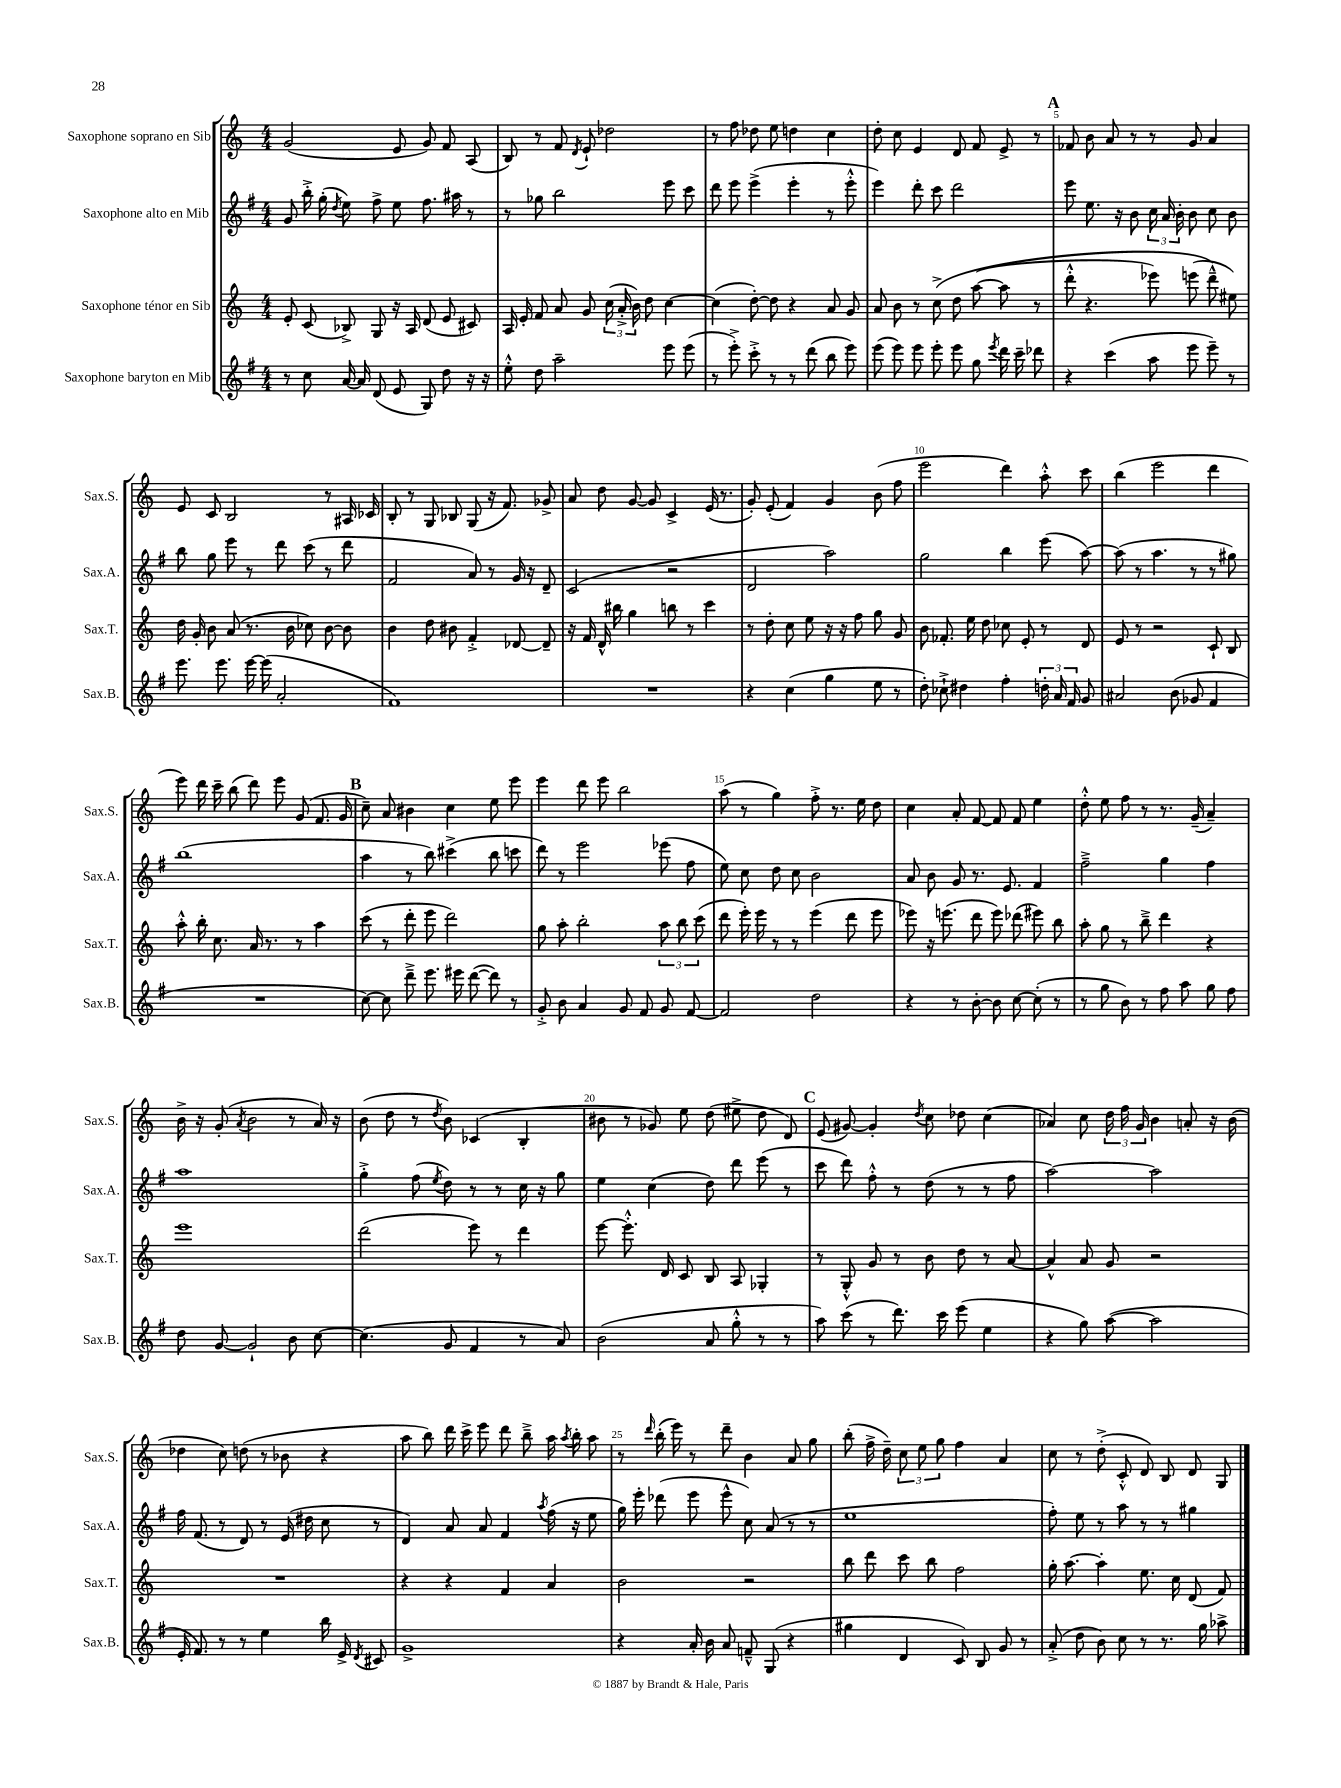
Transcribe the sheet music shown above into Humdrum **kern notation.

**kern	**kern	**kern	**kern
*staff4	*staff3	*staff2	*staff1
*clefG2	*clefG2	*clefG2	*clefG2
*k[f#]	*k[]	*k[f#]	*k[]
*M4/4	*M4/4	*M4/4	*M4/4
8r	8e'/	8g/	(2g/
8cc\	(8c/	16bb'^\	.
.	.	(16gg'\	.
.	.	8qdd/	.
[16a/	8B-^/)	8ee\)	.
16a/]	.	.	.
(8d/	8G/	8ff#^\	.
8e/	16r	8ee\	8e/
.	16A/	.	.
8G/)	(8d/	8.ff#\	8g/)
8dd\	8e/	.	8f/
.	.	16aa#\	.
16r	8c#/)	8r	(8A/
16r	.	.	.
=	=	=	=
8ee'^^\	16A/	8r	8B/)
.	16e'/	.	.
8dd\	8f/	8gg-\	8r
2aa~\	8a/	2bb\	8f/
.	.	.	8qd/
.	8g/	.	8e`/
.	(24cc\	.	2dd-\
.	24a'^/	.	.
.	24b\)	.	.
.	8dd\	.	.
8eee\	[4cc\	8eee\	.
(8eee\	.	8ccc\	.
=	=	=	=
8r	(4cc\]	8ddd\	8r
8eee'^\)	.	8eee\	8ff\
8ccc'^\	[8dd'\)	(4eee^\	8dd-\
8r	8dd\]	.	8ee\
8r	4r	4eee'\	4dd\
(8ddd\	.	.	.
8bb\	8a/	8r	4cc\
8eee\)	8g/	8eee'^^\	.
=	=	=	=
(8eee\	8a/	4eee\)	8dd'\
8eee\)	8b\	.	8cc\
8eee\	8r	8ddd'\	4e/
8eee'\	&(8cc^\	8ccc\	.
8eee\	8dd\	2ddd\	8d/
8gg\	([8aa\	.	8f/
8qeee/	.	.	.
16ddd\	8aa\]	.	8e^/
16ccc~\	.	.	.
8ddd-\	8r	.	8r
=	=	=	=
4r	8ddd'^^\	8eee\	8f-/
.	4.r	8.ee\	8b\
(4ccc\	.	.	8a/
.	.	16r	.
.	.	8b\	8r
8aa\	8eee-\)	24cc\	8r
.	.	24a/	.
.	.	24b'\	.
8eee\	(8eee\	8b\	8g/
8eee~\)	8ddd~^^\&)	8cc\	4a/
8r	8ee#\)	8b\	.
=	=	=	=
8.eee\	16dd\	8bb\	8e/
.	16g'/	.	.
.	8b\	8gg\	8c/
8.eee\	.	.	.
.	(8a/	8eee\	2B/
[16eee\	8.r	8r	.
(16eee\]	.	.	.
2a'/	.	8ddd\	.
.	16b\	.	.
.	8cc-\)	(8ccc\	.
.	[8b\	8r	8r
.	8b\]	8ddd\	16A#/
.	.	.	16c-/
=	=	=	=
1f#)	4b\	2f#/	8B'/
.	.	.	8r
.	8dd\	.	8G/
.	8b#\	.	8B-/
.	4f'^/	8a/)	(8G/
.	.	8r	16r
.	.	.	8.f/)
.	[8d-/	16g/	.
.	.	16r	.
.	8d-~/]	8d~/	8g-^/
=	=	=	=
1r	16r	(2c/	8a/
.	16f/	.	.
.	16d^^/	.	8dd\
.	16bb#\	.	.
.	4gg\	.	[8g/
.	.	.	8g/]
.	8bb\	2r	4c^/
.	8r	.	.
.	4ccc\	.	(16e/
.	.	.	8.r
=	=	=	=
4r	8r	2d/	8g'/)
.	8dd'\	.	(8e'/
(4cc\	8cc\	.	4f/)
.	8ee\	.	.
4gg\	16r	2aa\)	4g/
.	16r	.	.
.	8ff\	.	.
8ee\	8gg\	.	(8b\
8r	8g/	.	8ff\
=	=	=	=
8dd'\)	8b\	2gg\	2eee\
8cc-`^\	8.f-'/	.	.
4dd#\	.	.	.
.	16ee\	.	.
.	8dd\	.	.
4ff#'\	8cc-\	4bb\	4ddd\)
.	8e'/	.	.
24dd'\	8r	(8eee\	8aa'^^\
24a/	.	.	.
24f#/	.	.	.
8g/	8d/	[8aa\)	8ccc\
=	=	=	=
2a#/	8e/	(8aa\]	(4bb\
.	8r	8r	.
.	2r	4.aa\	2eee\
(8b\	.	.	.
8g-/	.	8r	.
4f#/	8c`/	8r	4ddd\
.	8B/	8gg#\)	.
=	=	=	=
1r	8aa'^^\	(1bb	8eee\)
.	16bb'\	.	16ddd\
.	8.cc\	.	16ccc~\
.	.	.	(8bb\
.	16a/	.	8ddd\)
.	8.r	.	.
.	.	.	8eee\
.	8r	.	(8g/
.	4aa\	.	8.f/
.	.	.	16g/
=	=	=	=
[8cc\)	(8ccc\	4aa\	8cc~\)
8cc\]	8r	.	8a/
8ddd~^\	8ddd'\	8r	4b#\
8.eee\	8eee\	8bb\)	.
.	2ddd\)	(4ccc#^\	4cc\
16eee#\	.	.	.
([8ddd\	.	.	.
8ddd\])	.	8bb\	8ee\
8r	.	8ccc\	8eee\
=	=	=	=
8g'^/	8gg\	8ddd\)	4eee\
8b\	8aa'\	8r	.
4a/	2bb'\	2eee\	8ddd\
.	.	.	8eee\
8g/	.	.	2bb\
8f#/	.	.	.
8g/	12aa\	(8eee-\	.
.	12bb\	.	.
[8f#/	.	8ff#\	.
.	(12ccc\	.	.
=	=	=	=
2f#/]	8ddd\	8ee\)	(8aa\
.	16eee'\)	8cc\	8r
.	16eee\	.	.
.	8r	8dd\	4gg\)
.	8r	8cc\	.
2dd\	(4eee\	2b\	8ff'^\
.	.	.	8.r
.	8ddd\	.	.
.	.	.	16ee\
.	8eee\	.	8dd\
=	=	=	=
4r	8eee-\)	8a/	4cc\
.	16r	8b\	.
.	(8.eee\	.	.
8r	.	8g/	8a'/
[8b'\	8ddd\	8.r	[8f/
8b\]	8eee\)	.	8f/]
.	.	8.e/	.
[8cc\	(8ddd-\	.	8f/
(8cc'\]	8eee#\)	4f#/	4ee\
8r	8bb\	.	.
=	=	=	=
8r	8aa'\	2ff#~^\	8dd'^^\
8gg\	8gg\	.	8ee\
8b\)	8r	.	8ff\
8r	8bb~^\	.	8r
8ff#\	4ddd\	4gg\	8.r
8aa\	.	.	.
.	.	.	(16g~/
8gg\	4r	4ff#\	4a~/)
8ff#\	.	.	.
=	=	=	=
8dd\	1eee	1aa	16b^\
.	.	.	16r
[8g/	.	.	(8g'/
.	.	.	8qa/
2g`/]	.	.	2b\
8b\	.	.	8r
[8cc\	.	.	16a/)
.	.	.	16r
=	=	=	=
(4.cc\]	(2ddd\	4gg'^\	(8b\
.	.	.	8dd\
.	.	(8ff#\	8r
.	.	8qee/	8qdd/
8g/	.	8dd\)	8b\)
4f#/	8eee\)	8r	(4c-/
.	8r	8r	.
8r	4ddd\	16cc\	4B'/
.	.	16r	.
8a/)	.	8gg\	.
=	=	=	=
(2b\	[8eee\	4ee\	8b#\
.	8.eee'^^\]	.	8r
.	.	(4cc\	8g-/)
.	16d/	.	.
.	8c/	.	8ee\
8a/	8B/	8dd\)	(8dd\
8gg'^^\	8A/	8ddd\	8ee#^\
8r	4G-'/	(8eee\	8dd\
8r	.	8r	8d/)
=	=	=	=
8aa\)	8r	8ccc\	(8e/
(8ccc\	8G'^^/	8ddd\)	[8g#/)
8r	8g/	8ff#'^^\	4g#'/]
8.ddd\)	8r	8r	.
.	.	.	8qdd/
.	8b\	(8dd\	8cc\
16ccc\	.	.	.
(8eee\	8dd\	8r	8dd-\
4ee\	8r	8r	(4cc\
.	[8a/	8ff#\	.
=	=	=	=
4r	4a^^/]	[2aa\)	4a-/)
8gg\)	8a/	.	8cc\
([8aa\	8g/	.	24dd\
.	.	.	24ff\
.	.	.	24g/
2aa\]	2r	2aa\]	4b\
.	.	.	8a'/
.	.	.	16r
.	.	.	(16b\
=	=	=	=
16e'/	1r	16ff#\	4dd-\
8.f#/)	.	(8.f#/	.
8r	.	8r	8cc\)
8r	.	8d/)	(8dd\
4ee\	.	8r	8r
.	.	(16e/	8b-\
.	.	16dd#\	.
16bb\	.	8cc\	4r
16e^/	.	.	.
8qd/	.	.	.
8c#/	.	8r	.
=	=	=	=
1g^	4r	4d/)	8aa\
.	.	.	8bb\)
.	4r	8a/	16ddd\
.	.	.	16ccc^\
.	.	8a/	8eee\
.	4f/	4f#/	8ddd\
.	.	.	8bb~^\
.	.	8qaa/	.
.	4a/	(16ff#\	16aa\
.	.	.	8qaa/
.	.	16r	16bb'\
.	.	8ee\	8aa\
=	=	=	=
4r	2b\	16gg\)	8r
.	.	16eee'\	.
.	.	.	16qqddd/
.	.	(8ddd-\	(16bb'\
.	.	.	16eee\)
16a'/	.	8eee\	8r
16b\	.	.	.
8a/	.	8eee^^\	8ddd~\
8f~^^/	2r	8cc\)	4b\
(8G/	.	(8a/	.
4r	.	8r	8a/
.	.	8r	8gg\
=	=	=	=
4gg#\	8bb\	1ee	(8bb'\
.	8ddd\	.	16ff^\
.	.	.	16dd~\)
4d/	8ccc\	.	12cc\
.	.	.	12ee\
.	8bb\	.	.
.	.	.	12gg\
8c/)	2ff\	.	4ff\
8B/	.	.	.
8g/	.	.	4a/
8r	.	.	.
=	=	=	=
(8a'^/	16gg'\	8ff#'\)	8cc\
.	[8.aa\	.	.
8dd\	.	8ee\	8r
8b\)	4aa'\]	8r	(8dd'^\
8cc\	.	8aa\	8c'^^/
8r	8.ee\	8r	8d/)
8.r	.	8r	8B/
.	16cc\	.	.
.	(8d/	4gg#\	8d/
16gg\	.	.	.
8aa-^\	8f/)	.	8G/
==	==	==	==
*-	*-	*-	*-
